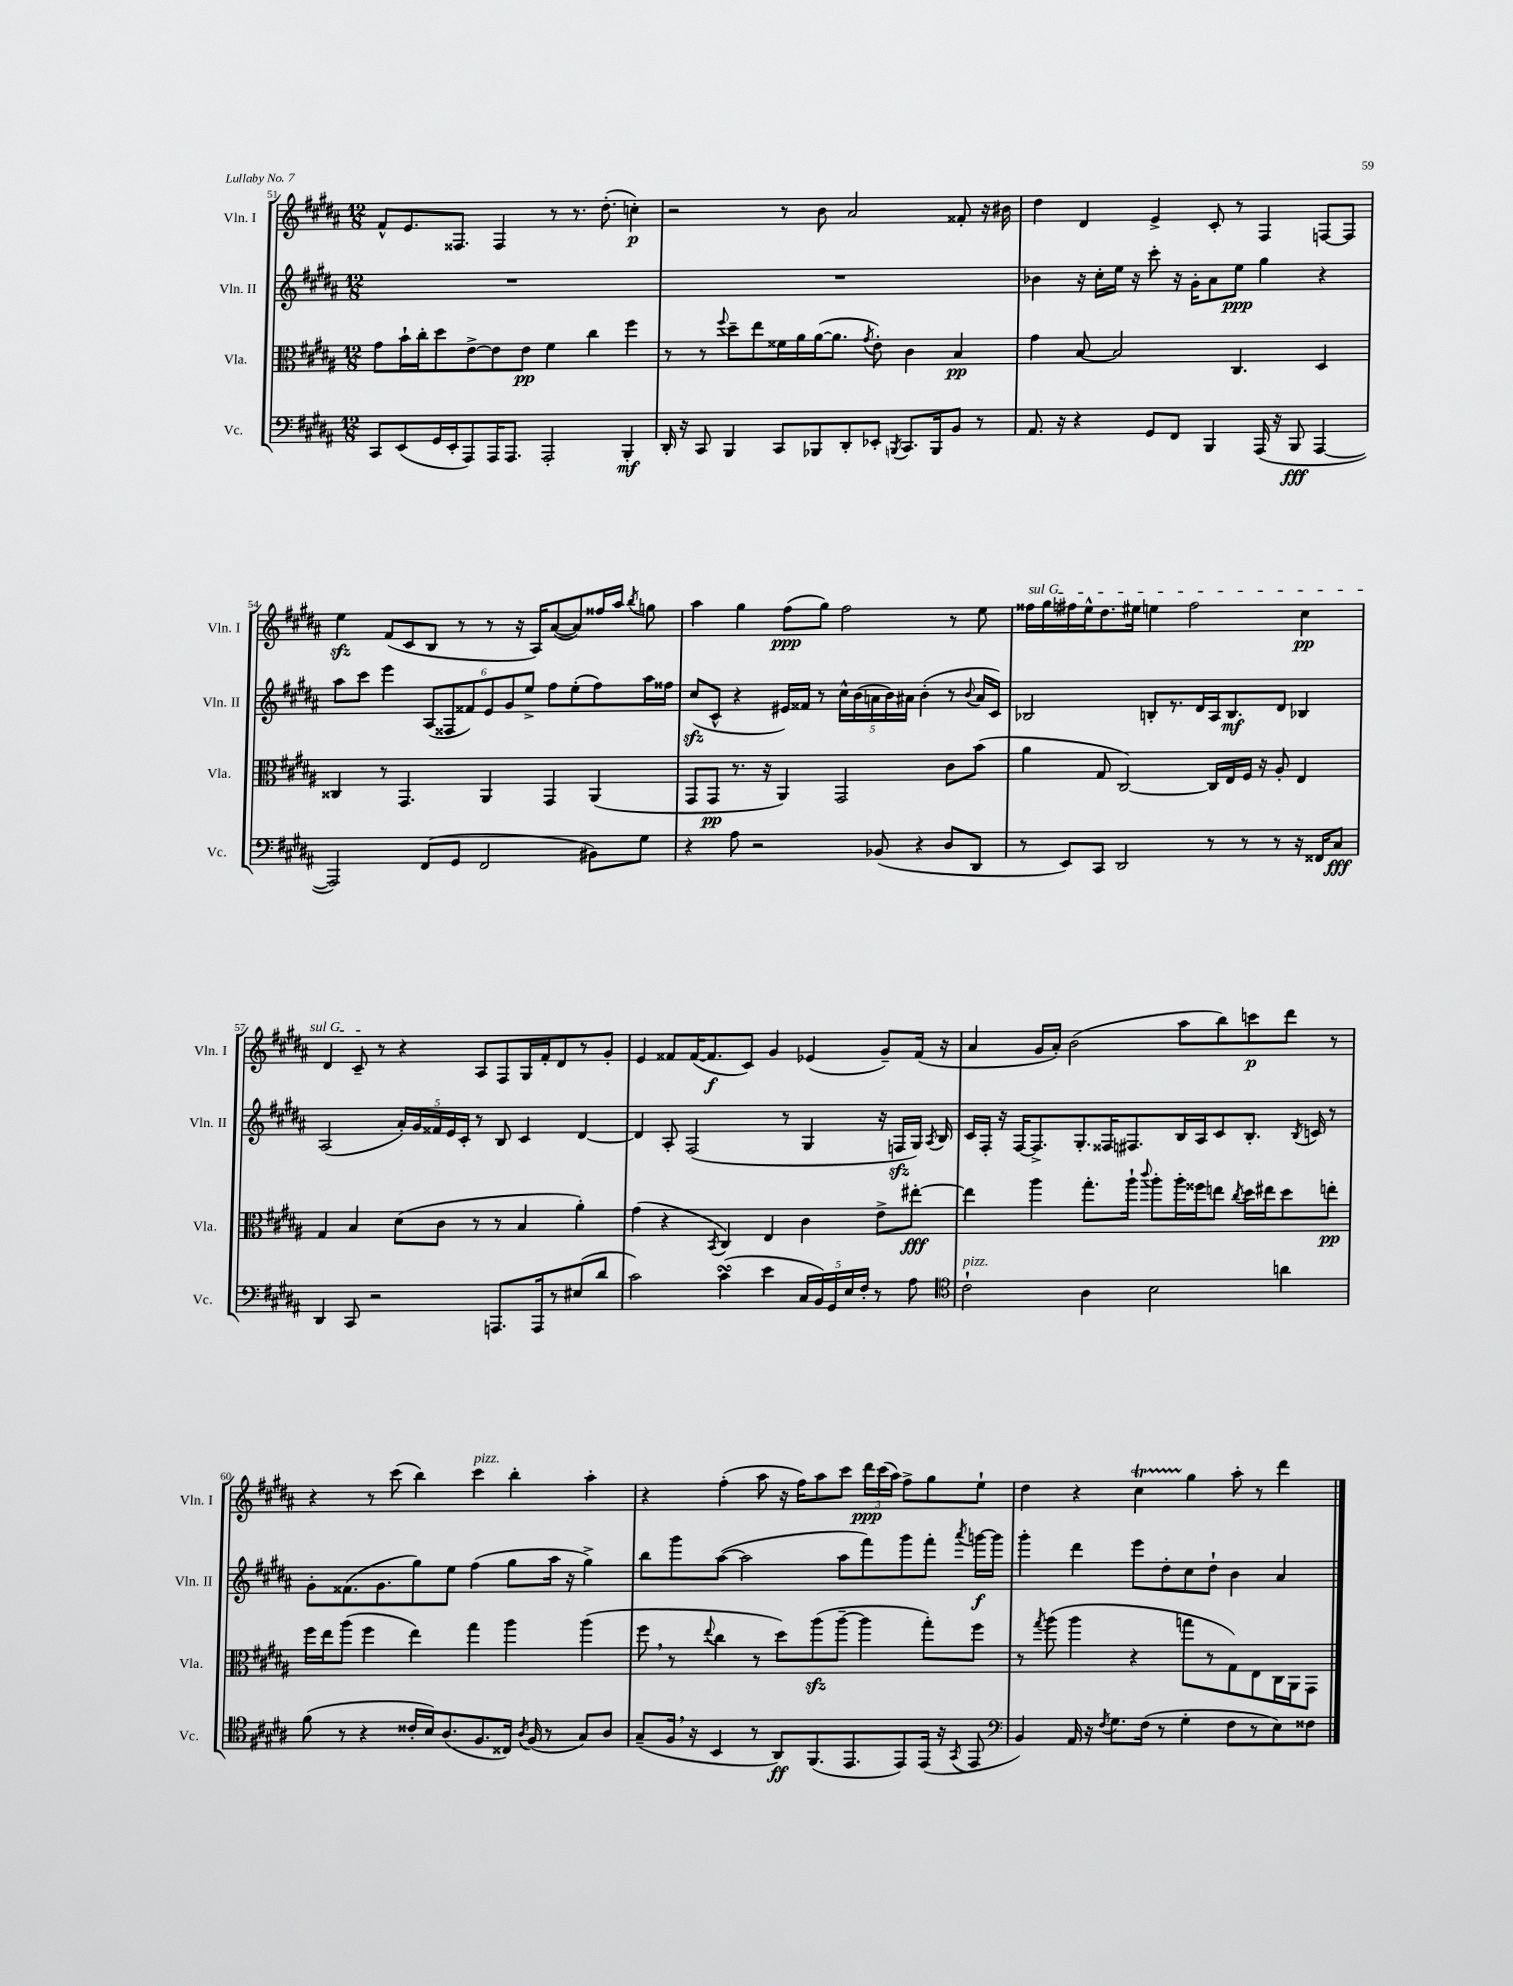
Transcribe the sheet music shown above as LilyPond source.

<<
\new StaffGroup <<
\new Staff = "s0" \with { instrumentName = "Vln. I" shortInstrumentName = "Vln. I" } {
    \clef treble \key b \major \numericTimeSignature \time 12/8
    \autoBeamOff fis'8[-^ e'8. fisis8.] fisis4 r8 r8. dis''8.-.( c''4-.\p) |
    r2 r8 b'8 ais'2 fisis'8-. r16 bis'16 |
    dis''4 dis'4 e'4-> cis'8-. r8 fis4 f8[~ f8] |
    e''4\sfz fis'8[( cis'8 b8] r8 r8 r16 ais16[) ais'8~( ais'8) fisis''16 ais''16] \acciaccatura { b''8 } g''8 |
    ais''4 gis''4 fis''8[\ppp( gis''8]) fis''2 r8 e''8 |
    \once \override TextSpanner.bound-details.left.text = \markup { \italic "sul G" } fisis''16[\startTextSpan gis''16 fis''16 e''16-^ dis''8. eis''16] e''4 fis''2 cis''4\pp |
    dis'4 cis'8--\stopTextSpan r8 r4 ais8[ fis8 gis16 fis'16-. dis'8 r8 gis'8]-. |
    e'4 fisis'8[ fisis'16~( fisis'8.\f cis'8]) gis'4 ees'4( gis'8[--) fisis'16]( r16 |
    ais'4 gis'16[ ais'16]-.) b'2( ais''8[ b''8) c'''8\p dis'''8] r8 |
    r4 r8 cis'''8( b''4) cis'''4^\markup { \italic "pizz." } b''4-. ais''4-. |
    r4 fis''4-.( ais''8 r16 fis''16[) ais''8 cis'''8] \tuplet 3/2 { dis'''16[\ppp cis'''16( ais''16]) } fis''8[-> gis''8 e''8]-! |
    dis''4 r4 cis''4\startTrillSpan gis''4\stopTrillSpan ais''8-. r8 dis'''4 \bar "|." |
}
\new Staff = "s1" \with { instrumentName = "Vln. II" shortInstrumentName = "Vln. II" } {
    \clef treble \key b \major \numericTimeSignature \time 12/8
    \autoBeamOff R1. |
    R1. |
    bes'4 r16 cis''16[-. e''16] r16 cis'''8-. r16 gis'16[-. ais'8 e''8]\ppp gis''4 r4 |
    ais''8[ cis'''8] e'''4 \tuplet 6/4 { ais8[( fisis8 fisis'8) e'8 gis'8 e''8]-> } fis''8[ e''8-.( fis''8) ais''16 fisis''16] |
    cis''8[\sfz( cis'8]-^ r4 eis'16[) fisis'16] r8 \tuplet 5/4 { cis''16[-^ b'16( a'16 b'16) ais'16] } b'4-.( r8 \appoggiatura { b'8 } ais'16[ cis'16]) |
    bes2 b8[-. r8. dis'16 ais16 b8.\mf dis'8] bes4 |
    ais2( \tuplet 5/4 { ais'16[-.) gis'16 fisis'16 e'16 cis'16]-. } r8 b8 cis'4 dis'4~ |
    dis'4 ais8-. fis2( r8 gis4 r16 f16[\sfz gis16]) \acciaccatura { ais8 } b16 |
    cis'16[ fis16]-. r16 fis16[~ fis8.-> gis8.-. fisis16 fis8. b16 ais16 cis'8 b8.]-. \acciaccatura { b8 } c'16 r8 |
    gis'8[-. fisis'8.( gis'8. gis''8) e''8] fis''4( gis''8[ ais''16] r16 gis''4->) |
    b''8[ gis'''8 ais''8]~( ais''2 ais''8[ fis'''8) gis'''8 fis'''8]-. \acciaccatura { ais'''8 } g'''16[~\f g'''16] |
    gis'''4-. dis'''4 e'''8[ dis''8-. cis''8 dis''8]-! b'4 ais'4 \bar "|." |
}
\new Staff = "s2" \with { instrumentName = "Vla." shortInstrumentName = "Vla." } {
    \clef alto \key b \major \numericTimeSignature \time 12/8
    \autoBeamOff gis'8[ b'16-! cis''16-. dis''8 e'8~-> e'8 e'8]\pp fis'4 cis''4 fis''4 |
    r8 r8 \appoggiatura { fis''8 } dis''8[-- e''8 fisis'16 ais'16 ais'16~( ais'8.] \acciaccatura { gis'8 } e'8-.) cis'4 b4\pp |
    gis'4 b8~ b2 cis4. dis4 |
    cisis4 r8 gis,4. ais,4 gis,4 ais,4( |
    gis,8[ gis,8]\pp r8. r16 ais,4) gis,2 cis'8[ b'8]( |
    ais'4 gis8 cis2~) cis16[ e16 fis16] r16 ais8-. e4 |
    gis4 b4 dis'8[( cis'8] r8 r8 b4 ais'4-.) |
    gis'4( r4 \acciaccatura { b,8 } cis4) e4 cis'4 e'8[-> eis''8]~-.\fff |
    eis''4 ais''4 gis''8.[-. ais''16]-! \appoggiatura { cis'''8 } ais''8[-. ais''16-. fisis''16 e''8] \acciaccatura { cis''8 } dis''16[ eis''16 dis''8 e''8]-.\pp |
    fis''16[ e''16 ais''8]( fis''4 e''4) gis''4 ais''4 ais''4( |
    fis''8 \breathe r8 \appoggiatura { e''8 } cis''4 r8 dis''8[) ais''8\sfz( ais''8]~-- ais''4 gis''8[-.) fis''8] |
    r8 \acciaccatura { gis''8 } ais''8( ais''4 r4 g''8[ r8 gis8) e8 cis16 ais,16 gis,8] \bar "|." |
}
\new Staff = "s3" \with { instrumentName = "Vc." shortInstrumentName = "Vc." } {
    \clef bass \key b \major \numericTimeSignature \time 12/8
    \autoBeamOff cis,8[ e,8( gis,16 e,16-. ais,,8) ais,,16 ais,,8.] ais,,2-. b,,4-.\mf |
    dis,16-. r16 cis,8 b,,4 cis,8[ bes,,8 dis,8-. ees,8]-. \acciaccatura { b,,8 } cis,8.[ b,,16 b,8] r8 |
    ais,8. r16 r4 gis,8[ fis,8] b,,4 ais,,16( r16 b,,8\fff ais,,4~ |
    ais,,2) fis,8[( gis,8] fis,2 bis,8[) gis8] |
    r4 ais8 r2 bes,8( r4 dis8[ dis,8] |
    r8 e,8[) cis,8] dis,2 r8 r8 r8 r16 fisis,16[ cis8]\fff |
    dis,4 cis,8 r2 a,,8.[ a,,16 r8 eis8( dis'8] |
    cis'2) cis'4\turn( e'4 \tuplet 5/4 { cis16[ b,16) gis,16 e16 fis16]-. } r8 ais8 |
    \clef tenor cis'2-!^\markup { \italic "pizz." } ais4 b2 a'4 |
    fis'8( r8 r4 cisis'16[-. b16) ais8.( fis8. cisis16]) \acciaccatura { ais8 } fis16( r8 gis8[) ais8] |
    gis8[--( fis16] \breathe r16 b,4 r8 ais,8[\ff) fis,8.( e,8. e,8) e,16]( r16 \acciaccatura { gis,8 } e,8 |
    \clef bass b,4) ais,16 r16 \acciaccatura { fis8 } gis8.[ fis16]( r8 gis4-. fis8[ r8 e8) fisis8] \bar "|." |
}
>>
>>
\layout { \context { \Score currentBarNumber = #51 } }
